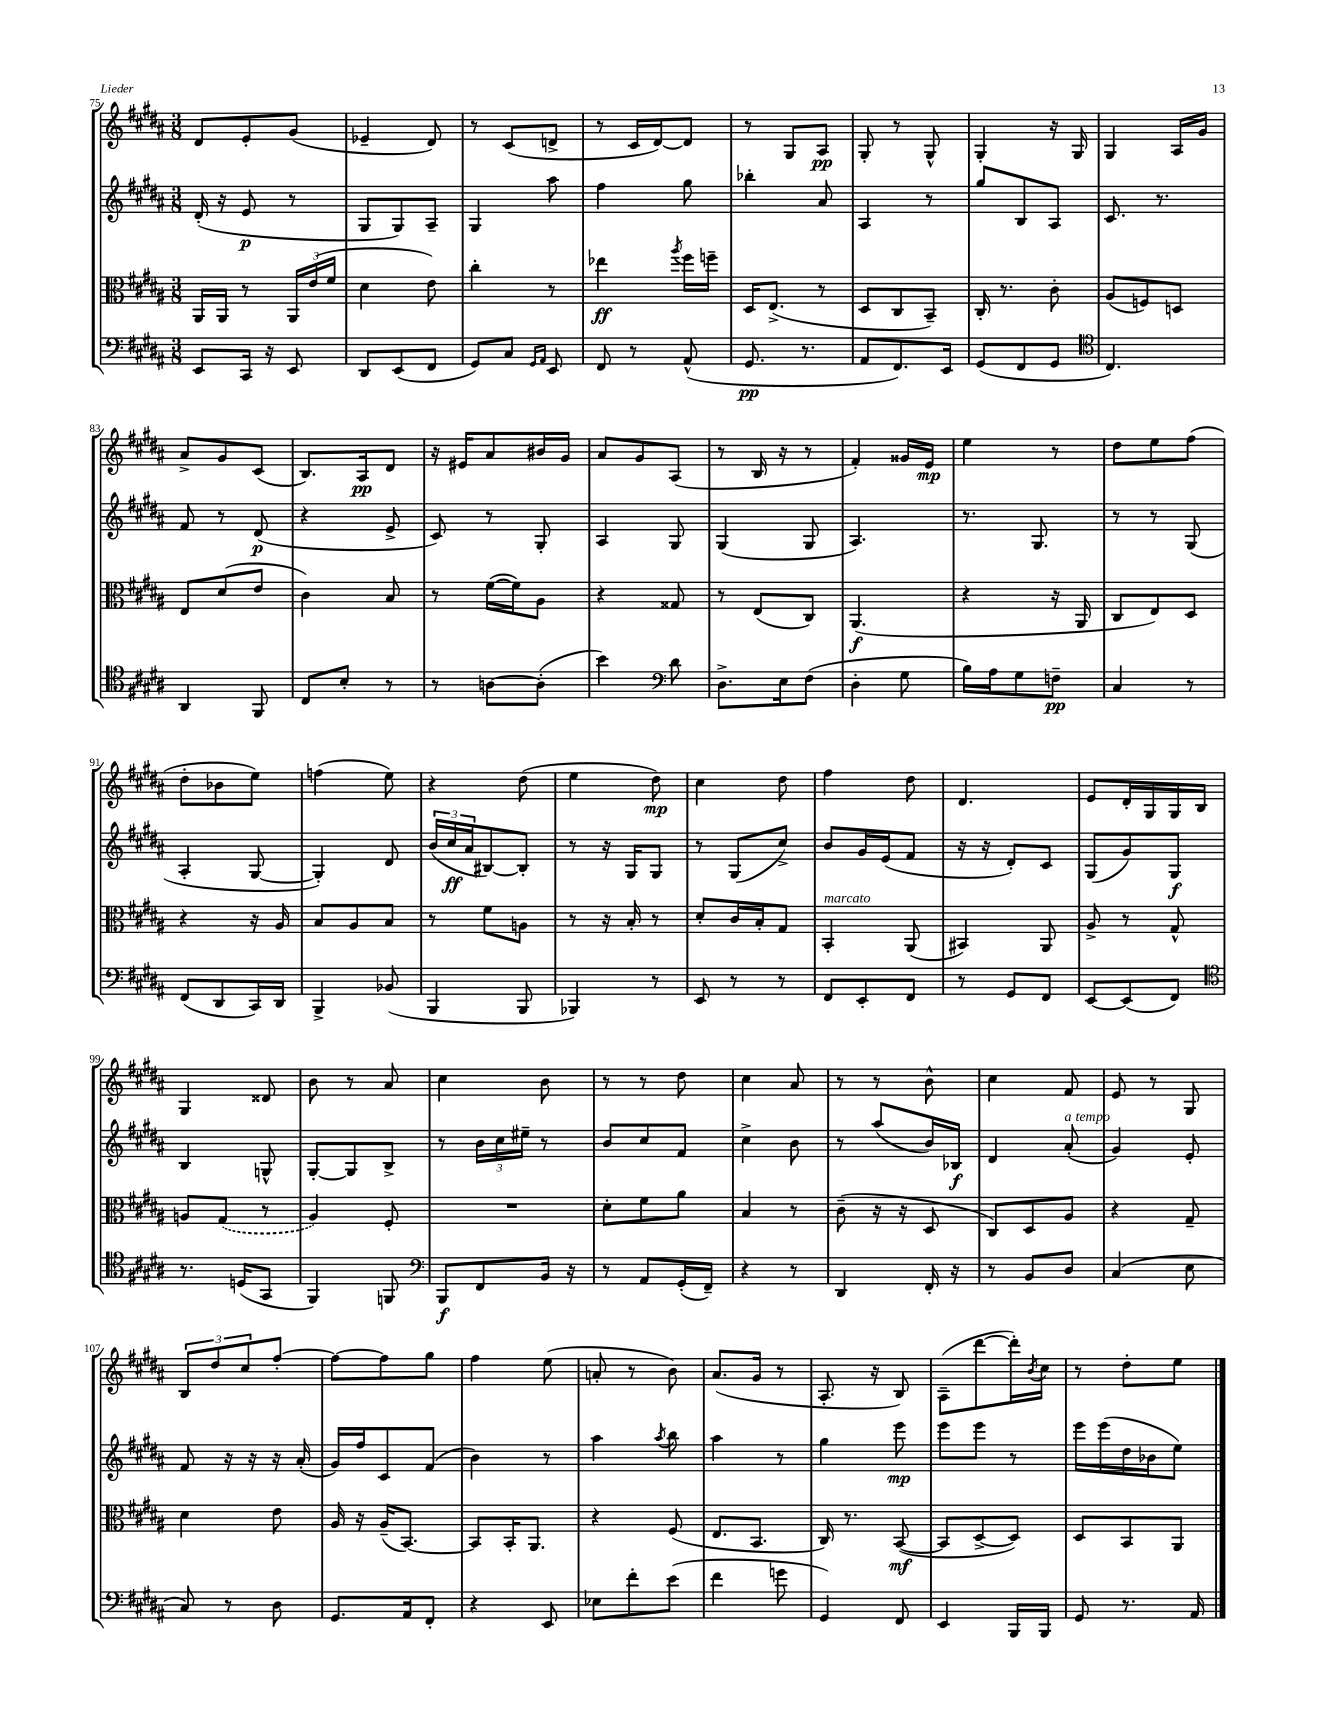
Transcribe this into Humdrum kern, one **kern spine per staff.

**kern	**dynam	**kern	**dynam	**kern	**dynam	**kern	**dynam
*part4	*part4	*part3	*part3	*part2	*part2	*part1	*part1
*staff4	*staff4	*staff3	*staff3	*staff2	*staff2	*staff1	*staff1
*clefF4	*	*clefC3	*	*clefG2	*	*clefG2	*
*k[f#c#g#d#a#]	*	*k[f#c#g#d#a#]	*	*k[f#c#g#d#a#]	*	*k[f#c#g#d#a#]	*
*M3/8	*	*M3/8	*	*M3/8	*	*M3/8	*
=75	=75	=75	=75	=75	=75	=75	=75
8EE/L	.	16AA#/LL	.	(16d#'/	.	8d#/L	.
.	.	16AA#/JJ	.	16r	.	.	.
16CC#/Jk	.	8r	.	8e/	p	8e'/	.
16r	.	.	.	.	.	.	.
8EE/	.	24AA#/LL	.	8r	.	(8g#/J	.
.	.	(24e/	.	.	.	.	.
.	.	24f#/JJ	.	.	.	.	.
=76	=76	=76	=76	=76	=76	=76	=76
8DD#/L	.	4d#\	.	8G#/L	.	4e-X~/	.
(8EE/	.	.	.	8G#/)	.	.	.
8FF#/J	.	8e\)	.	8A#~/J	.	8d#/)	.
=77	=77	=77	=77	=77	=77	=77	=77
8GG#/L)	.	4cc#'\	.	4G#/	.	8r	.
8C#/J	.	.	.	.	.	(8c#/L	.
16qqGG#/LL	.	.	.	.	.	.	.
16qqAA#/JJ	.	.	.	.	.	.	.
8EE/	.	8r	.	8aa#\	.	8dn^/J	.
=78	=78	=78	=78	=78	=78	=78	=78
8FF#/	.	4ee-X\	ff	4ff#\	.	8r	.
8r	.	.	.	.	.	16c#/LL	.
.	.	.	.	.	.	[16d#/J)	.
.	.	8qaa#/	.	.	.	.	.
(8AA#^^/	.	16ff#\LL	.	8gg#\	.	8d#/J]	.
.	.	16ffn~\JJ	.	.	.	.	.
=79	=79	=79	=79	=79	=79	=79	=79
8.GG#/	pp	16D#/KL	.	4bb-X'\	.	8r	.
.	.	(8.E^/J	.	.	.	.	.
.	.	.	.	.	.	8G#/L	.
8.r	.	.	.	.	.	.	.
.	.	8r	.	8a#/	.	8A#/J	pp
=80	=80	=80	=80	=80	=80	=80	=80
8AA#/L	.	8D#/L	.	4A#/	.	8G#'/	.
8.FF#/)	.	8C#/	.	.	.	8r	.
.	.	8BB~/J)	.	8r	.	8G#^^/	.
16EE/Jk	.	.	.	.	.	.	.
=81	=81	=81	=81	=81	=81	=81	=81
(8GG#/L	.	16C#'/	.	8gg#/L	.	4G#'/	.
.	.	8.r	.	.	.	.	.
8FF#/	.	.	.	8B/	.	.	.
8GG#/J	.	8c#'\	.	8A#/J	.	16r	.
.	.	.	.	.	.	16G#/	.
=82	=82	=82	=82	=82	=82	=82	=82
*clefC4	*	*	*	*	*	*	*
4.C#/)	.	(8A#/L	.	8.c#/	.	4G#/	.
.	.	8Fn/)	.	.	.	.	.
.	.	.	.	8.r	.	.	.
.	.	8Dn/J	.	.	.	16A#/LL	.
.	.	.	.	.	.	16g#/JJ	.
!!LO:LB:g=z
=83	=83	=83	=83	=83	=83	=83	=83
4AA#/	.	8E/L	.	8f#/	.	8a#^/L	.
.	.	(8d#/	.	8r	.	8g#/	.
8FF#/	.	8e/J	.	(8d#/	p	(8c#/J	.
=84	=84	=84	=84	=84	=84	=84	=84
8C#/L	.	4c#\)	.	4r	.	8.B/L)	.
8B'/J	.	.	.	.	.	.	.
.	.	.	.	.	.	16A#/k	pp
8r	.	8B/	.	8e^/	.	8d#/J	.
=85	=85	=85	=85	=85	=85	=85	=85
8r	.	8r	.	8c#/)	.	16r	.
.	.	.	.	.	.	16e#X/KL	.
[8An\L	.	([16f#\LL	.	8r	.	8a#/	.
.	.	16f#\J])	.	.	.	.	.
(8A'\J]	.	8A#\J	.	8G#'/	.	16b#X/L	.
.	.	.	.	.	.	16g#/JJ	.
=86	=86	=86	=86	=86	=86	=86	=86
4b\)	.	4r	.	4A#/	.	8a#/L	.
.	.	.	.	.	.	8g#/	.
*clefF4	*	*	*	*	*	*	*
8d#\	.	8G##X/	.	8G#/	.	(8A#/J	.
=87	=87	=87	=87	=87	=87	=87	=87
8.D#^\L	.	8r	.	(4G#/	.	8r	.
.	.	(8E/L	.	.	.	16B/	.
16E\k	.	.	.	.	.	16r	.
(8F#\J	.	8C#/J)	.	8G#/	.	8r	.
=88	=88	=88	=88	=88	=88	=88	=88
4D#'\	.	(4.AA#/	f	4.A#/)	.	4f#'/)	.
8G#\	.	.	.	.	.	16g##X/LL	.
.	.	.	.	.	.	16e/JJ	mp
=89	=89	=89	=89	=89	=89	=89	=89
16B\LL)	.	4r	.	8.r	.	4ee\	.
16A#\J	.	.	.	.	.	.	.
8G#\	.	.	.	.	.	.	.
.	.	.	.	8.G#/	.	.	.
8Fn~\J	pp	16r	.	.	.	8r	.
.	.	16AA#/	.	.	.	.	.
=90	=90	=90	=90	=90	=90	=90	=90
4C#/	.	8C#/L	.	8r	.	8dd#\L	.
.	.	8E/)	.	8r	.	8ee\	.
8r	.	8D#/J	.	(8G#/	.	(8ff#\J	.
!!LO:LB:g=z
=91	=91	=91	=91	=91	=91	=91	=91
(8FF#/L	.	4r	.	4A#'/	.	8dd#'\L	.
8DD#/	.	.	.	.	.	8b-X\	.
16CC#/L)	.	16r	.	[8G#/	.	8ee\J)	.
16DD#/JJ	.	16A#/	.	.	.	.	.
=92	=92	=92	=92	=92	=92	=92	=92
4BBB^/	.	8B/L	.	4G#'/])	.	(4ffn\	.
.	.	8A#/	.	.	.	.	.
(8BB-X/	.	8B/J	.	8d#/	.	8ee\)	.
=93	=93	=93	=93	=93	=93	=93	=93
4BBB/	.	8r	.	(24b/LL	.	4r	.
.	.	.	.	24cc#/	ff	.	.
.	.	.	.	24a#/J	.	.	.
.	.	8f#\L	.	[8B#X/)	.	.	.
8BBB/	.	8An\J	.	8B#'/J]	.	(8dd#\	.
=94	=94	=94	=94	=94	=94	=94	=94
4BBB-X/)	.	8r	.	8r	.	4ee\	.
.	.	16r	.	16r	.	.	.
.	.	16B'/	.	16G#/KL	.	.	.
8r	.	8r	.	8G#/J	.	8dd#\)	mp
=95	=95	=95	=95	=95	=95	=95	=95
8EE/	.	8d#'/L	.	8r	.	4cc#\	.
8r	.	16c#/L	.	(8G#/L	.	.	.
.	.	16B'/J	.	.	.	.	.
8r	.	8G#/J	.	8cc#^/J)	.	8dd#\	.
=96	=96	=96	=96	=96	=96	=96	=96
!	!	!LO:TX:a:i:t=marcato	!	!	!	!	!
8FF#/L	.	4BB'/	.	8b/L	.	4ff#\	.
8EE'/	.	.	.	16g#/L	.	.	.
.	.	.	.	(16e/J	.	.	.
8FF#/J	.	(8AA#/	.	8f#/J	.	8dd#\	.
=97	=97	=97	=97	=97	=97	=97	=97
8r	.	4BB#X/)	.	16r	.	4.d#/	.
.	.	.	.	16r	.	.	.
8GG#/L	.	.	.	8d#'/L)	.	.	.
8FF#/J	.	8AA#/	.	8c#/J	.	.	.
=98	=98	=98	=98	=98	=98	=98	=98
[8EE/L	.	8A#^/	.	(8G#/L	.	8e/L	.
(8EE/]	.	8r	.	8g#/)	.	16d#'/L	.
.	.	.	.	.	.	16G#/	.
8FF#/J)	.	8G#^^/	.	8G#/J	f	16G#/	.
.	.	.	.	.	.	16B/JJ	.
!!LO:LB:g=z
=99	=99	=99	=99	=99	=99	=99	=99
*clefC4	*	*	*	*	*	*	*
8.r	.	8An/L	.	4B/	.	4G#/	.
.	.	(8G#/J	.	.	.	.	.
(16Dn/KL	.	.	.	.	.	.	.
8GG#/J	.	8r	.	8Gn^^/	.	8d##X/	.
=100	=100	=100	=100	=100	=100	=100	=100
4FF#/)	.	4A#/)	.	[8G#'/L	.	8b\	.
.	.	.	.	8G#/]	.	8r	.
8FFn/	.	8F#'/	.	8B^/J	.	8a#/	.
=101	=101	=101	=101	=101	=101	=101	=101
*clefF4	*	*	*	*	*	*	*
8BBB/L	f	4.r	.	8r	.	4cc#\	.
8FF#/	.	.	.	24b\LL	.	.	.
.	.	.	.	24cc#\	.	.	.
.	.	.	.	24ee#X~\JJ	.	.	.
16BB/Jk	.	.	.	8r	.	8b\	.
16r	.	.	.	.	.	.	.
=102	=102	=102	=102	=102	=102	=102	=102
8r	.	8d#'\L	.	8b/L	.	8r	.
8AA#/L	.	8f#\	.	8cc#/	.	8r	.
(16GG#'/L	.	8a#\J	.	8f#/J	.	8dd#\	.
16FF#~/JJ)	.	.	.	.	.	.	.
=103	=103	=103	=103	=103	=103	=103	=103
4r	.	4B/	.	4cc#^\	.	4cc#\	.
8r	.	8r	.	8b\	.	8a#/	.
=104	=104	=104	=104	=104	=104	=104	=104
4DD#/	.	(8c#~\	.	8r	.	8r	.
.	.	16r	.	(8aa#/L	.	8r	.
.	.	16r	.	.	.	.	.
16FF#'/	.	8D#/	.	16b/L)	.	8b^^\	.
16r	.	.	.	16B-X/JJ	f	.	.
=105	=105	=105	=105	=105	=105	=105	=105
8r	.	8C#/L)	.	4d#/	.	4cc#\	.
8BB/L	.	8D#/	.	.	.	.	.
!	!	!	!	!LO:TX:a:i:t=a tempo	!	!	!
8D#/J	.	8A#/J	.	(8a#'/	.	8f#/	.
=106	=106	=106	=106	=106	=106	=106	=106
(4C#/	.	4r	.	4g#/)	.	8e/	.
.	.	.	.	.	.	8r	.
8E\	.	8G#~/	.	8e'/	.	8G#/	.
!!LO:LB:g=z
=107	=107	=107	=107	=107	=107	=107	=107
8C#/)	.	4d#\	.	8f#/	.	12B/L	.
.	.	.	.	.	.	12dd#/	.
8r	.	.	.	16r	.	.	.
.	.	.	.	.	.	12cc#/	.
.	.	.	.	16r	.	.	.
8D#\	.	8e\	.	16r	.	[8ff#'/J	.
.	.	.	.	(16a#'/	.	.	.
=108	=108	=108	=108	=108	=108	=108	=108
8.GG#/L	.	16A#/	.	16g#/LL)	.	8ff#\L_	.
.	.	16r	.	16ff#/J	.	.	.
.	.	(16A#~/KL	.	8c#/	.	8ff#\]	.
16AA#/k	.	[8.BB/J)	.	.	.	.	.
8FF#'/J	.	.	.	(8f#/J	.	8gg#\J	.
=109	=109	=109	=109	=109	=109	=109	=109
4r	.	8BB/L]	.	4b\)	.	4ff#\	.
.	.	16BB'/K	.	.	.	.	.
.	.	8.AA#/J	.	.	.	.	.
8EE/	.	.	.	8r	.	(8ee\	.
=110	=110	=110	=110	=110	=110	=110	=110
8E-X\L	.	4r	.	4aa#\	.	8an'/	.
8f#'\	.	.	.	.	.	8r	.
.	.	.	.	8qaa#/	.	.	.
(8e\J	.	(8F#/	.	8bb\	.	8b\)	.
=111	=111	=111	=111	=111	=111	=111	=111
4f#\	.	8.E/L	.	4aa#\	.	(8.a#/L	.
.	.	8.BB/J	.	.	.	16g#/Jk	.
8gn\	.	.	.	8r	.	8r	.
=112	=112	=112	=112	=112	=112	=112	=112
4GG#/)	.	16C#/)	.	4gg#\	.	8.A#'/	.
.	.	8.r	.	.	.	.	.
.	.	.	.	.	.	16r	.
8FF#/	.	([8BB/	mf	8eee\	mp	8B/)	.
=113	=113	=113	=113	=113	=113	=113	=113
4EE/	.	8BB/L]	.	8eee\L	.	(8A#~\L	.
.	.	[8D#^/	.	8eee\J	.	[8ddd#\	.
16BBB/LL	.	8D#/J])	.	8r	.	16ddd#'\L])	.
.	.	.	.	.	.	8qb/	.
16BBB/JJ	.	.	.	.	.	16cc#\JJ	.
=114	=114	=114	=114	=114	=114	=114	=114
8GG#/	.	8D#/L	.	16eee\LL	.	8r	.
.	.	.	.	(16eee\	.	.	.
8.r	.	8BB/	.	16dd#\	.	8dd#'\L	.
.	.	.	.	16b-X\J	.	.	.
.	.	8AA#/J	.	8ee\J)	.	8ee\J	.
16AA#/	.	.	.	.	.	.	.
==	==	==	==	==	==	==	==
*-	*-	*-	*-	*-	*-	*-	*-
